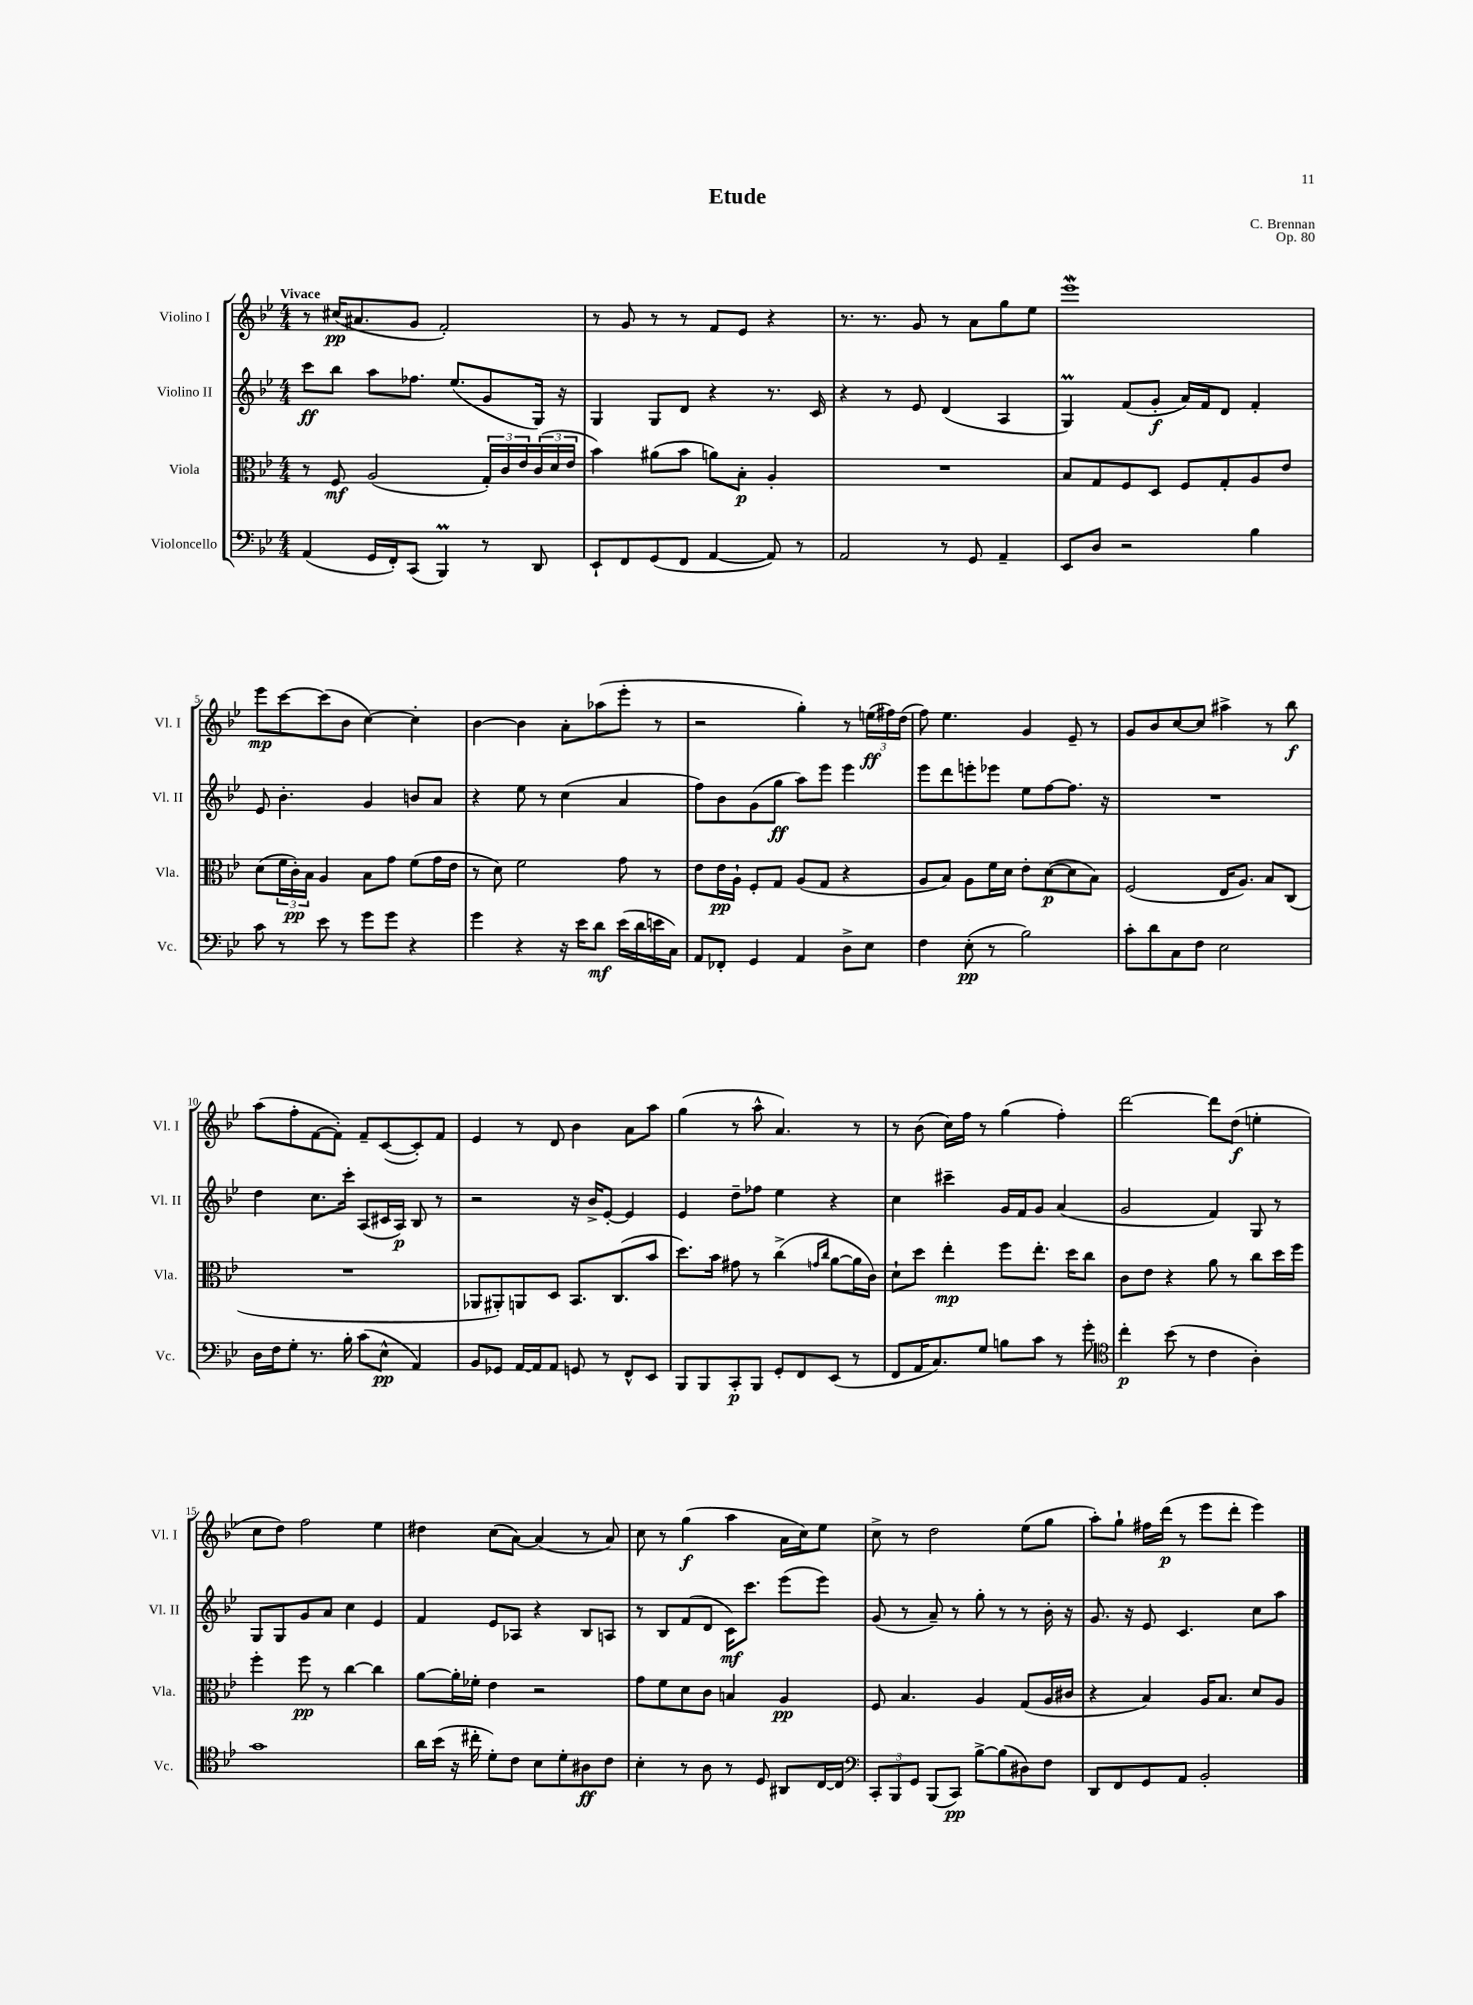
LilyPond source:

\header { title = "Etude" composer = "C. Brennan" opus = "Op. 80" }
<<
\new StaffGroup <<
\new Staff = "s0" \with { instrumentName = "Violino I" shortInstrumentName = "Vl. I" } {
    \clef treble \key bes \major \numericTimeSignature \time 4/4 \tempo "Vivace"
    r8 cis''16\pp( ais'8. g'8 f'2-.) |
    r8 g'8 r8 r8 f'8 ees'8 r4 |
    r8. r8. g'8 r8 a'8 g''8 ees''8 |
    ees'''1\mordent |
    ees'''8\mp c'''8~ c'''8( bes'8 c''4~) c''4-. |
    bes'4~ bes'4 a'8-. aes''8( ees'''8-. r8 |
    r2 g''4-.) r8 \tuplet 3/2 { e''16\ff( fis''16) d''16( } |
    f''8) ees''4. g'4 ees'8-- r8 |
    g'8 bes'8 c''8~ c''8 ais''4-> r8 bes''8\f |
    a''8( f''8-. f'8~ f'8-.) f'8-- c'8~( c'8-.) f'8 |
    ees'4 r8 d'8 bes'4 a'8 a''8 |
    g''4( r8 a''8-^ a'4.) r8 |
    r8 bes'8( c''16) f''16 r8 g''4( f''4-.) |
    d'''2~ d'''8 d''8\f( e''4-. |
    c''8 d''8) f''2 ees''4 |
    dis''4 c''8( a'8~) a'4( r8 a'8) |
    c''8 r8 g''4\f( a''4 a'16 c''16) ees''8 |
    c''8-> r8 d''2 ees''8( g''8 |
    a''8-.) g''8-! fis''16 d'''16\p( r8 ees'''8 d'''8-. ees'''4) \bar "|." |
}
\new Staff = "s1" \with { instrumentName = "Violino II" shortInstrumentName = "Vl. II" } {
    \clef treble \key bes \major \numericTimeSignature \time 4/4
    c'''8\ff bes''8 a''8 fes''8. ees''8.( g'8 g16) r16 |
    g4 g8 d'8 r4 r8. c'16 |
    r4 r8 ees'8 d'4( a4 |
    g4\prall) f'8( g'8-.\f a'16) f'16 d'8 f'4-. |
    ees'8 bes'4.-. g'4 b'8 a'8 |
    r4 ees''8 r8 c''4( a'4 |
    f''8) bes'8 g'8( g''8\ff a''8) ees'''8 ees'''4 |
    ees'''8 d'''8 e'''8-. ees'''8 ees''8 f''8~ f''8. r16 |
    R1 |
    d''4 c''8. c'''16-. a8( cis'16 a16\p) bes8 r8 |
    r2 r16 bes'16-> ees'8~-. ees'4 |
    ees'4 d''8-- fes''8 ees''4 r4 |
    c''4 cis'''4-- g'16 f'16 g'8 a'4( |
    g'2 f'4) g8 r8 |
    g8 g8 g'8 a'8 c''4 ees'4 |
    f'4 ees'8 aes8 r4 bes8 a8 |
    r8 bes8 f'8( d'8 c'16\mf) c'''8. ees'''8( ees'''8) |
    g'8( r8 a'8--) r8 g''8-. r8 r8 bes'16-. r16 |
    g'8. r16 ees'8 c'4. c''8 a''8 \bar "|." |
}
\new Staff = "s2" \with { instrumentName = "Viola" shortInstrumentName = "Vla." } {
    \clef alto \key bes \major \numericTimeSignature \time 4/4
    r8 f8\mf a2( \tuplet 3/2 { g16-.) c'16 ees'16 } \tuplet 3/2 { c'16( d'16 ees'16 } |
    bes'4) ais'8( bes'8 a'8) bes8-.\p a4-. |
    R1 |
    bes8 g8 f8 d8 f8 g8-. a8 ees'8 |
    d'8( \tuplet 3/2 { f'16 c'16-.\pp) bes16 } a4 bes8 g'8 f'8( g'16 ees'16 |
    r8 d'8) f'2 g'8 r8 |
    ees'8 ees'16\pp a16-! f8-. g8 a8( g8 r4 |
    a8 bes8) a8 f'16 d'16 ees'8-. d'8~\p( d'8 bes8) |
    f2( ees16 a8.) bes8 c8( |
    R1 |
    aes,8 ais,8-.) a,8 d8 bes,8. c8.( bes'8 |
    d''8.) bes'16 gis'8 r8 c''4->( \grace { g'16 c''16 } a'8~ a'16 c'16) |
    d'8-! d''8 ees''4-.\mp f''8 ees''8.-. d''16 c''8 |
    c'8 ees'8 r4 a'8 r8 c''8 d''16 f''16 |
    f''4-. f''8\pp r8 c''4~ c''4 |
    a'8~ a'16-. fes'16-. ees'4 r2 |
    g'8 f'8 d'8 c'8 b4 a4\pp |
    f8 bes4. a4 g8( a16 cis'16 |
    r4 bes4) a16 bes8. d'8 a8 \bar "|." |
}
\new Staff = "s3" \with { instrumentName = "Violoncello" shortInstrumentName = "Vc." } {
    \clef bass \key bes \major \numericTimeSignature \time 4/4
    a,4( g,16 f,16-.) c,8( bes,,4\prall) r8 d,8 |
    ees,8-! f,8 g,8( f,8 a,4~ a,8) r8 |
    a,2 r8 g,8 a,4-- |
    ees,8 d8 r2 bes4 |
    c'8 r8 ees'8 r8 g'8 g'8 r4 |
    g'4 r4 r16 ees'16 d'8\mf ees'16( d'16 e'16 c16) |
    a,8 fes,8-. g,4 a,4 d8-> ees8 |
    f4 ees8-.\pp( r8 bes2) |
    c'8-. d'8 c8 f8 ees2 |
    d16 f16 g8-. r8. bes16-. c'8( ees8-^\pp a,4) |
    bes,8 ges,8 a,16~ a,16 a,8 g,8 r8 f,8-^ ees,8 |
    bes,,8 bes,,8 c,8-.\p bes,,8 g,8-. f,8 ees,8( r8 |
    f,8 a,16 c8.) g8 b8 c'8 r8 g'8-. |
    \clef tenor c''4-.\p bes'8( r8 c'4 a4-.) |
    g'1 |
    a'16 bes'16( r16 cis''16-. d'8-.) c'8 bes8 d'8-. ais8\ff c'8 |
    bes4-. r8 a8 r8 d8 ais,8 c16~ c16 |
    \clef bass \tuplet 3/2 { c,8-. bes,,8 g,8 } bes,,8( c,8\pp) bes8~-> bes8( dis8) f8 |
    d,8 f,8 g,8 a,8 bes,2-. \bar "|." |
}
>>
>>
